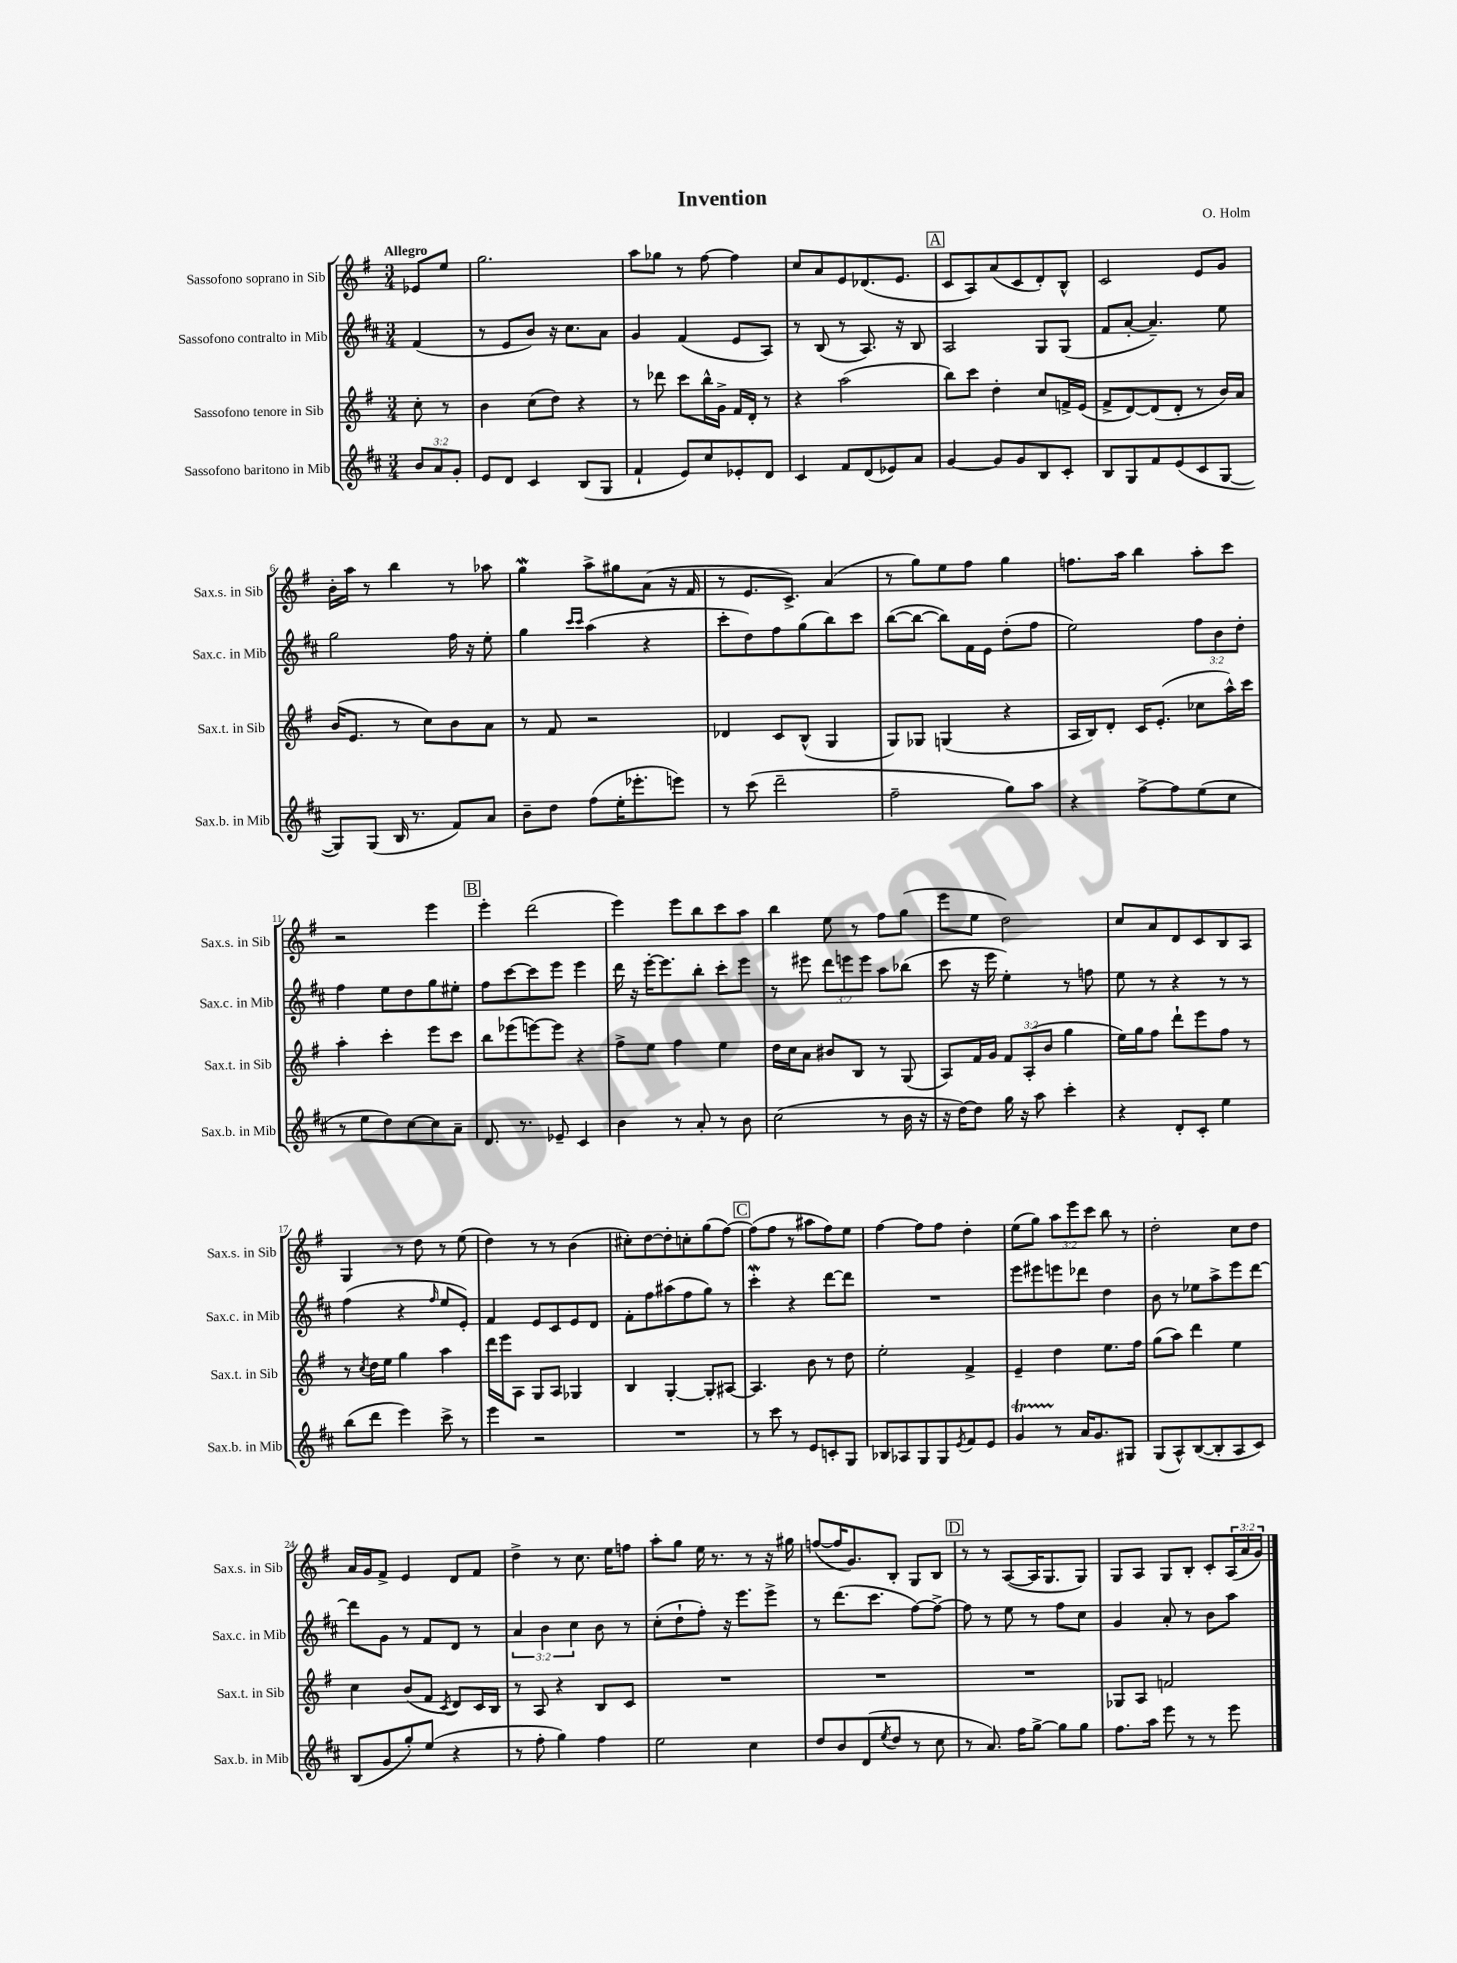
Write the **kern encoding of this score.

**kern	**kern	**kern	**kern
*part4	*part3	*part2	*part1
*staff4	*staff3	*staff2	*staff1
*I"Sassofono baritono in Mib	*I"Sassofono tenore in Sib	*I"Sassofono contralto in Mib	*I"Sassofono soprano in Sib
*I'Sax.b. in Mib	*I'Sax.t. in Sib	*I'Sax.c. in Mib	*I'Sax.s. in Sib
*clefG2	*clefG2	*clefG2	*clefG2
*k[f#c#]	*k[f#]	*k[f#c#]	*k[f#]
*M3/4	*M3/4	*M3/4	*M3/4
=	=	=	=
!	!	!	!LO:TX:a:B:t=Allegro
12b/L	8cc'\	(4f#/	8e-X/L
12a/	.	.	.
.	8r	.	8ee/J
12g'/J	.	.	.
=1	=1	=1	=1
8e/L	4b\	8r	2.gg\
8d/J	.	8e/L	.
4c#/	(8cc\L	8b/J)	.
.	8dd\J)	16r	.
.	.	8.cc#\L	.
(8B/L	4r	.	.
8G/J	.	8a\J	.
=2	=2	=2	=2
4f#`/	8r	4g/	8aa\L
.	8ddd-X\	.	8gg-X\J
8e/L)	8ccc\L	(4f#/	8r
8cc#/	16bb^^\L	.	[8ff#\
.	16g^\JJ	.	.
8e-X'/	16f#/LL	8e/L	4ff#\]
.	16d'/JJ	.	.
8d/J	8r	8A/J)	.
=3	=3	=3	=3
4c#/	4r	8r	8cc/L
.	.	(8B/	8a/
8f#/L	(2aa\	8r	8e/
(8d/	.	8.A/)	(8.d-X/
8e-X/)	.	.	.
.	.	16r	8.e/J
8a/J	.	8B/	.
!!LO:REH:place=s1:t=A
=4	=4	=4	=4
[4g/	8bb\L)	2A/	8c/L
.	8ccc\J	.	8A/)
8g/L]	4dd'\	.	(8a/
8g/	.	.	8c/
8B/	8cc/L	8G/L	8d'/)
8c#'/J	16fn^/L	(8G/J	8B^^/J
.	(16e/JJ	.	.
=5	=5	=5	=5
8B/L	8f#^/L	8f#/L	2c/
8G/	[8d/)	[8a'/J	.
8f#/	(8d/]	4.a~/])	.
(8e/	8d'/J	.	.
8c#/	8r	.	8e/L
[8G/J	16b/LL)	8ee\	8g/J
.	16a/JJ	.	.
!!LO:LB:g=z
=6	=6	=6	=6
8G/L])	(16b/KL	2gg\	16b'\LL
.	8.e/J	.	16aa\JJ
(8G/J	.	.	8r
16B/	8r	.	4bb\
8.r	.	.	.
.	8cc\L)	.	.
8f#/L)	8b\	16ff#\	8r
.	.	16r	.
8a/J	8a\J	8ee'\	8aa-X\
=7	=7	=7	=7
8b~\L	8r	4gg\	4ggw\
8dd\J	8f#/	.	.
.	.	16qqccc#/LL	.
.	.	16qqccc#/JJ	.
(8ff#\L	2r	(4aa\	8aa^\L
16ee'\K	.	.	8gg#X\
8.eee-X'\	.	.	.
.	.	4r	(8a\J
8eeen\J)	.	.	16r
.	.	.	16f#/
=8	=8	=8	=8
8r	4d-X/	8ccc#'\L	8r
(8ccc#\	.	8dd\)	8.e/L
2ddd~\	8c/L	8ff#\	.
.	.	.	8.c^/J)
.	(8B^^/J	(8gg\	.
.	4G/	8bb\)	(4a/
.	.	8ccc#\J	.
=9	=9	=9	=9
2ff#~\	8G/L)	([8bb\L	8r
.	8G-X/J	8bb\J_	8gg\L)
.	(4Gn/	8bb\L])	8ee\
.	.	16f#\L	8ff#\J
.	.	16e\JJ	.
8gg\L)	4r	(8dd'\L	4gg\
8aa\J	.	8ff#\J	.
=10	=10	=10	=10
4r	16A/LL	2ee\)	8.ffn\L
.	16B/J)	.	.
.	8d'/J	.	.
.	.	.	16aa\Jk
[8ff#^\L	16c/KL	.	4bb\
.	(8.e'/J	.	.
8ff#\]	.	.	.
(8ee\	8cc-X\L	12ff#\L	8aa'\L
.	.	12b\	.
8cc#\J	16aa^^\L)	.	8ccc\J
.	.	12dd'\J	.
.	16ccc\JJ	.	.
!!LO:LB:g=z
=11	=11	=11	=11
8r	4aa'\	4ff#\	2r
8ee\L	.	.	.
8dd\)	4ccc'\	8ee\L	.
[8cc#\	.	8dd\	.
8cc#\]	8eee\L	8gg\	4eee\
8a~\J	8ccc\J	8ee#X'\J	.
!!LO:REH:place=s1:t=B
=12	=12	=12	=12
8.d/	8bb\L	8ff#\L	4eee'\
.	(8eee-X\	[8ccc#\	.
8.r	.	.	.
.	[8eeen\)	8ccc#\]	(2ddd\
8e-X~/	8eee\J]	8eee\J	.
4c#/	4r	4eee\	.
=13	=13	=13	=13
4b\	8ff#^\L	16ddd\	4eee\)
.	.	16r	.
.	8ee\J	[16eee'\KL	.
.	.	8.eee\]	.
8r	4ff#\	.	8eee\L
8a'/	.	8bb'\J	8bb\
8r	4ee\	8ccc#'\L	8ccc\
8b\	.	8eee\J	8aa\J
=14	=14	=14	=14
(2cc#\	16dd\LL	8r	4bb\
.	16cc\J	.	.
.	8a\J	8eee#X\	.
.	8b#X/L	12ddd\L	8ee\
.	.	12eeen\	.
.	8B/J	.	8r
.	.	12eee\J	.
8r	8r	8aa\L	8ff#\L
16b\	(8G/	(8bb-X\J	(8gg\J
16r	.	.	.
=15	=15	=15	=15
16r	8A/L)	8ccc#\	8eee\L
[16dd\KL)	.	.	.
8dd\J]	16f#/L	16r	8ee\J
.	16g/JJ	16eee\	.
16gg\	12f#/L	4ee'\)	2dd\)
16r	.	.	.
.	(12A'/	.	.
8aa\	.	.	.
.	12b/J	.	.
4ccc#'\	4gg\	8r	.
.	.	8ffn\	.
=16	=16	=16	=16
4r	16ee\LL)	8ee\	8cc/L
.	16gg\J	.	.
.	8ff#\J	8r	8a/
8d'/L	8ddd`\L	4r	8d/
8c#'/J	8eee\	.	8c/
4ee\	8ff#\J	8r	8B/
.	8r	8r	8A/J
!!LO:LB:g=z
=17	=17	=17	=17
(8bb\L	8r	(4ff#\	4G/
.	8qcc/	.	.
8ddd\J	16dd\LL	.	.
.	16ee\JJ	.	.
4eee\)	4gg\	4r	8r
.	.	.	8dd\
.	.	16qqff#/	.
8ccc#^\	4aa\	8ee/L	8r
8r	.	8e'/J)	(8ee\
=18	=18	=18	=18
4eee\	16ddd\LL	4f#/	4dd\)
.	16eee\J	.	.
.	8A\J	.	.
2r	8G/L	8e/L	8r
.	8A/J	8c#/	8r
.	4G-X/	8e/	(4b\
.	.	8d/J	.
=19	=19	=19	=19
2.r	4B/	8f#'\L	8cc#X'\L)
.	.	8ff#\	[8dd\
.	[4G'/	(8aa#X\	8dd'\]
.	.	8ff#\	8ccn'\
.	8G'/L]	8gg\J)	(8gg\
.	[8A#X/J	8r	[8ff#\J)
!!LO:REH:place=s1:t=C
=20	=20	=20	=20
8r	4.A#/]	4ccc#W'\	(8ff#\L]
8ccc#\	.	.	8ff#\J
8r	.	4r	8r
8e/L	8b\	.	8aa#X\L
8cn'/	8r	[8ddd\L	8ff#\)
8G/J	8dd\	8ddd\J]	8ee\J
=21	=21	=21	=21
8B-X/L	2ee'\	2.r	[4ff#\
8A-X/	.	.	.
8G/	.	.	8ff#\L]
8G/	.	.	8ff#\J
8qe/	.	.	.
8f#/	4f#^/	.	4dd'\
8e/J	.	.	.
=22	=22	=22	=22
4gT/	4e~/	8eee\L	(8ee\L
.	.	8eee#X\	8gg\J)
8r	4dd\	8eeen\	12aa\L
.	.	.	12eee\
16a/KL	.	8ddd-X\J	.
.	.	.	12ccc\J
8.g/	.	.	.
.	8.ee\L	4dd\	8bb\
8G#X/J	.	.	8r
.	16ff#\Jk	.	.
=23	=23	=23	=23
(8G/L	(8gg\L	8b\	2dd'\
8A^^/)	8aa\J)	8r	.
([8B/	4ddd\	8ee-X\L	.
8B'/]	.	8aa^\	.
8A/	4ee\	8eee\	8cc\L
8c#/J)	.	[8ddd\J	8dd\J
!!LO:LB:g=z
=24	=24	=24	=24
(8B/L	4cc\	8ddd\L]	16a/LL
.	.	.	16g/J
8g/	.	8g\J	8f#^/J
8gg'/)	(8b/L	8r	4e/
(8ee/J	8f#/J	8f#/L	.
.	8qc/	.	.
4r	8d/L)	8d/J	8d/L
.	16c/L	8r	8f#/J
.	16B/JJ	.	.
=25	=25	=25	=25
8r	8r	6a/	4dd^\
8ff#'\	8A/	.	.
.	.	6b\	.
4gg\)	4r	.	8r
.	.	6cc#\	.
.	.	.	8.cc\
4ff#\	8B/L	8b\	.
.	.	.	16ee\KL
.	8c/J	8r	8ffn\J
=26	=26	=26	=26
2ee\	2.r	(8cc#'\L	8aa'\L
.	.	8dd`\	8gg\J
.	.	8ff#'\J)	16ee\
.	.	.	8.r
.	.	16r	.
.	.	8.eee\L	.
4cc#\	.	.	8r
.	.	8eee^\J	16r
.	.	.	16gg#X\
=27	=27	=27	=27
8dd/L	2.r	8r	([8ffn/L
8b/	.	(8.ddd\L	16ff/K]
.	.	.	8.g/)
(8d/	.	.	.
.	.	8.ccc#\J	.
8qee/	.	.	.
8dd/J	.	.	8B'/J
8r	.	[8ff#\L)	8G/L
8cc#\	.	8ff#^\J_	8B/J
!!LO:REH:place=s1:t=D
=28	=28	=28	=28
8r	2.r	8ff#\]	8r
8.a/)	.	8r	8r
.	.	8ee\	([8A/L
16ff#\KL	.	.	.
[8gg^\J	.	8r	16A/K]
.	.	.	8.G/
8gg\L]	.	8ff#\L	.
8gg\J	.	8cc#\J	8G/J)
=29	=29	=29	=29
8.ff#\L	8G-X/L	4g/	8G/L
.	8A/J	.	8A/J
16aa\Jk	.	.	.
8eee\	2fn/	8a'/	8G/L
8r	.	8r	8B'/J
8r	.	8b\L	8c'/L
8eee\	.	8aa\J	(24A/L
.	.	.	24a/
.	.	.	24g/JJ)
==	==	==	==
*-	*-	*-	*-
